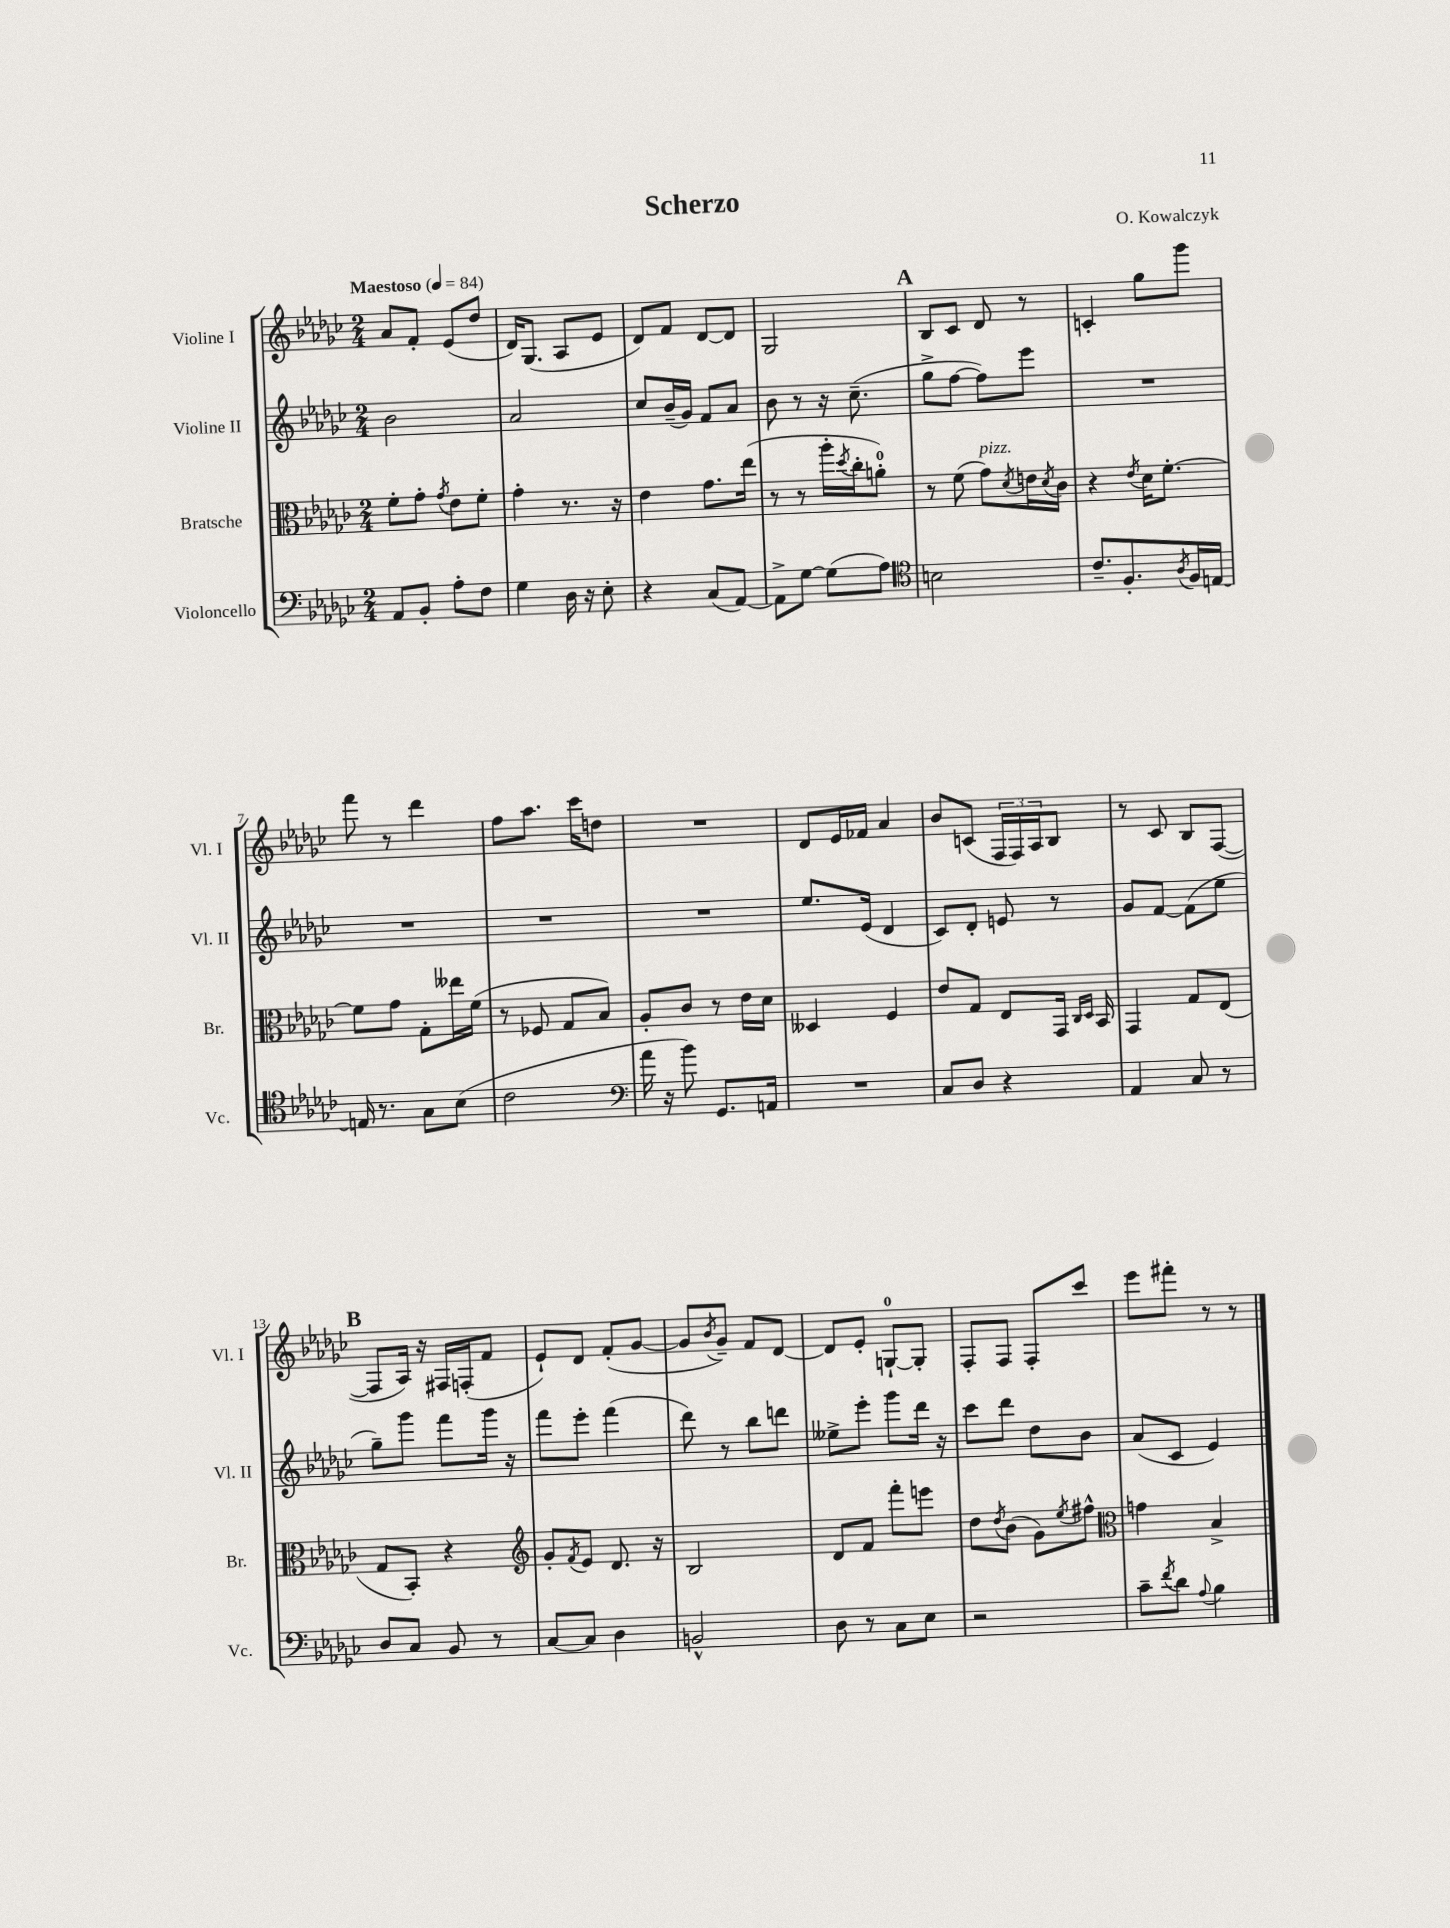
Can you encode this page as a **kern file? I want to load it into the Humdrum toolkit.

**kern	**kern	**kern	**kern
*part4	*part3	*part2	*part1
*staff4	*staff3	*staff2	*staff1
*I"Violoncello	*I"Bratsche	*I"Violine II	*I"Violine I
*I'Vc.	*I'Br.	*I'Vl. II	*I'Vl. I
*clefF4	*clefC3	*clefG2	*clefG2
*k[b-e-a-d-g-c-]	*k[b-e-a-d-g-c-]	*k[b-e-a-d-g-c-]	*k[b-e-a-d-g-c-]
*M2/4	*M2/4	*M2/4	*M2/4
*MM84	*MM84	*MM84	*MM84
=1	=1	=1	=1
!	!	!	!LO:TX:a:B:t=Maestoso
8AA-/L	8f'\L	2b-\	8a-/L
8BB-'/J	8g-'\J	.	8f'/J
.	8qg-/	.	.
8A-'\L	8e-\L	.	(8e-/L
8F\J	8f'\J	.	8dd-/J
=2	=2	=2	=2
4G-\	4g-'\	2a-/	16d-/KL)
.	.	.	(8.G-/J
16D-\	8.r	.	8A-/L
16r	.	.	.
8E-'\	.	.	8e-/J
.	16r	.	.
=3	=3	=3	=3
4r	4e-\	8cc-/L	8d-/L)
.	.	(16b-~/L	8f/J
.	.	16g-/JJ)	.
(8C-/L	8.g-\L	8f/L	[8d-/L
[8AA-/J)	.	8a-/J	8d-/J]
.	(16ee-\Jk	.	.
=4	=4	=4	=4
8AA-^\L]	8r	8b-\	2G-/
[8G-\J	8r	8r	.
(8G-\L]	16aa-'\LL	16r	.
.	8qdd-/	.	.
.	16cc-'\J	(8.cc-~\	.
8A-\J)	8an'\J)	.	.
!!LO:REH:place=s1:t=A
=5	=5	=5	=5
*clefC4	*	*	*
2Bn\	8r	8gg-^\L	8B-/L
.	(8f\	[8ff\J	8c-/J
!	!LO:TX:a:i:t=pizz.	!	!
.	8g-\L)	8ff\L])	8d-/
.	8qd-/	.	.
.	16en\L	8eee-\J	8r
.	8qd-/	.	.
.	16c-\JJ	.	.
=6	=6	=6	=6
8.c-~/L	4r	2r	4cn'/
8.F'/	.	.	.
.	8qe-/	.	.
.	16d-\KL	.	8gg-\L
.	[8.f'\J	.	.
8qA-/	.	.	.
16F/L	.	.	8ggg-\J
[16En/JJ	.	.	.
!!LO:LB:g=z
=7	=7	=7	=7
16En/]	8f\L]	2r	8fff\
8.r	.	.	.
.	8g-\J	.	8r
8G-\L	8G-'\L	.	4ddd-\
(8B-\J	16ee--X\L	.	.
.	(16f\JJ	.	.
=8	=8	=8	=8
2c-\	8r	2r	8ff\L
.	8F-X/	.	8.aa-\J
.	8G-/L	.	.
.	.	.	16ccc-\KL
.	8B-/J)	.	8ddn\J
=9	=9	=9	=9
*clefF4	*	*	*
16a-\	8A-'/L	2r	2r
16r	.	.	.
8b-\)	8c-/J	.	.
8.GG-/L	8r	.	.
.	16e-\LL	.	.
16AAn/Jk	16d-\JJ	.	.
=10	=10	=10	=10
2r	4D--X/	8.ee-/L	8d-/L
.	.	.	16e-/L
.	.	(16e-/Jk	16f-X/JJ
.	4F/	4d-/	4a-/
=11	=11	=11	=11
8C-/L	8e-/L	8c-/L)	8b-/L
8D-/J	8G-/J	8d-'/J	(8cn/J
4r	8E-/L	8en/	24F/LL
.	.	.	24F/)
.	.	.	24A-/J
.	16GG-/Jk	8r	8B-/J
.	16qqC-/LL	.	.
.	16qqD-/JJ	.	.
.	16BB-/	.	.
=12	=12	=12	=12
4AA-/	4GG-/	8g-/L	8r
.	.	[8f/J	8c-/
8C-/	8G-/L	(8f\L]	8B-/L
8r	(8E-/J	8ee-\J	([8F/J
!!LO:LB:g=z
!!LO:REH:place=s1:t=B
=13	=13	=13	=13
8D-/L	8G-/L	8gg-~\L)	8F/L]
8C-/J	8BB-'/J)	8ggg-\J	16A-/Jk)
.	.	.	16r
8BB-/	4r	8fff\L	16F#X/LL
.	.	.	(16Fn'/J
8r	.	16ggg-\Jk	8f/J
.	.	16r	.
=14	=14	=14	=14
*	*clefG2	*	*
[8C-/L	8g-'/L	8fff\L	8e-`/L)
.	8qf/	.	.
8C-/J]	8e-/J	8eee-'\J	8d-/J
4D-\	8.d-/	(4fff\	(8f'/L
.	.	.	[8g-/J
.	16r	.	.
=15	=15	=15	=15
2BBn^^/	2B-/	8ddd-\)	8g-/L]
.	.	.	8qb-/
.	.	8r	8g-~/J)
.	.	8bb-\L	8f/L
.	.	8dddn\J	[8d-/J
=16	=16	=16	=16
8D-\	8d-/L	8ee--X^\L	8d-/L]
8r	8f/J	8eee-'\J	8e-'/J
8C-\L	8fff'\L	8ggg-\L	[8Gn`/L
8E-\J	8eeen\J	16ddd-\Jk	8G'/J]
.	.	16r	.
=17	=17	=17	=17
2r	8dd-\L	8ccc-\L	8F'/L
.	8qdd-/	.	.
.	(8b-\J	8ddd-\J	8F/J
.	8g-\L)	8dd-\L	8F'/L
.	8qee-/	.	.
.	8ff#X^^\J	8b-\J	8ccc-/J
=18	=18	=18	=18
*	*clefC3	*	*
8c-~\L	4gn\	(8a-/L	8eee-\L
8qf/	.	.	.
8d-\J	.	8c-/J	8fff#X'\J
8qqA-/	.	.	.
4B-\	4B-^/	4e-/)	8r
.	.	.	8r
==	==	==	==
*-	*-	*-	*-
